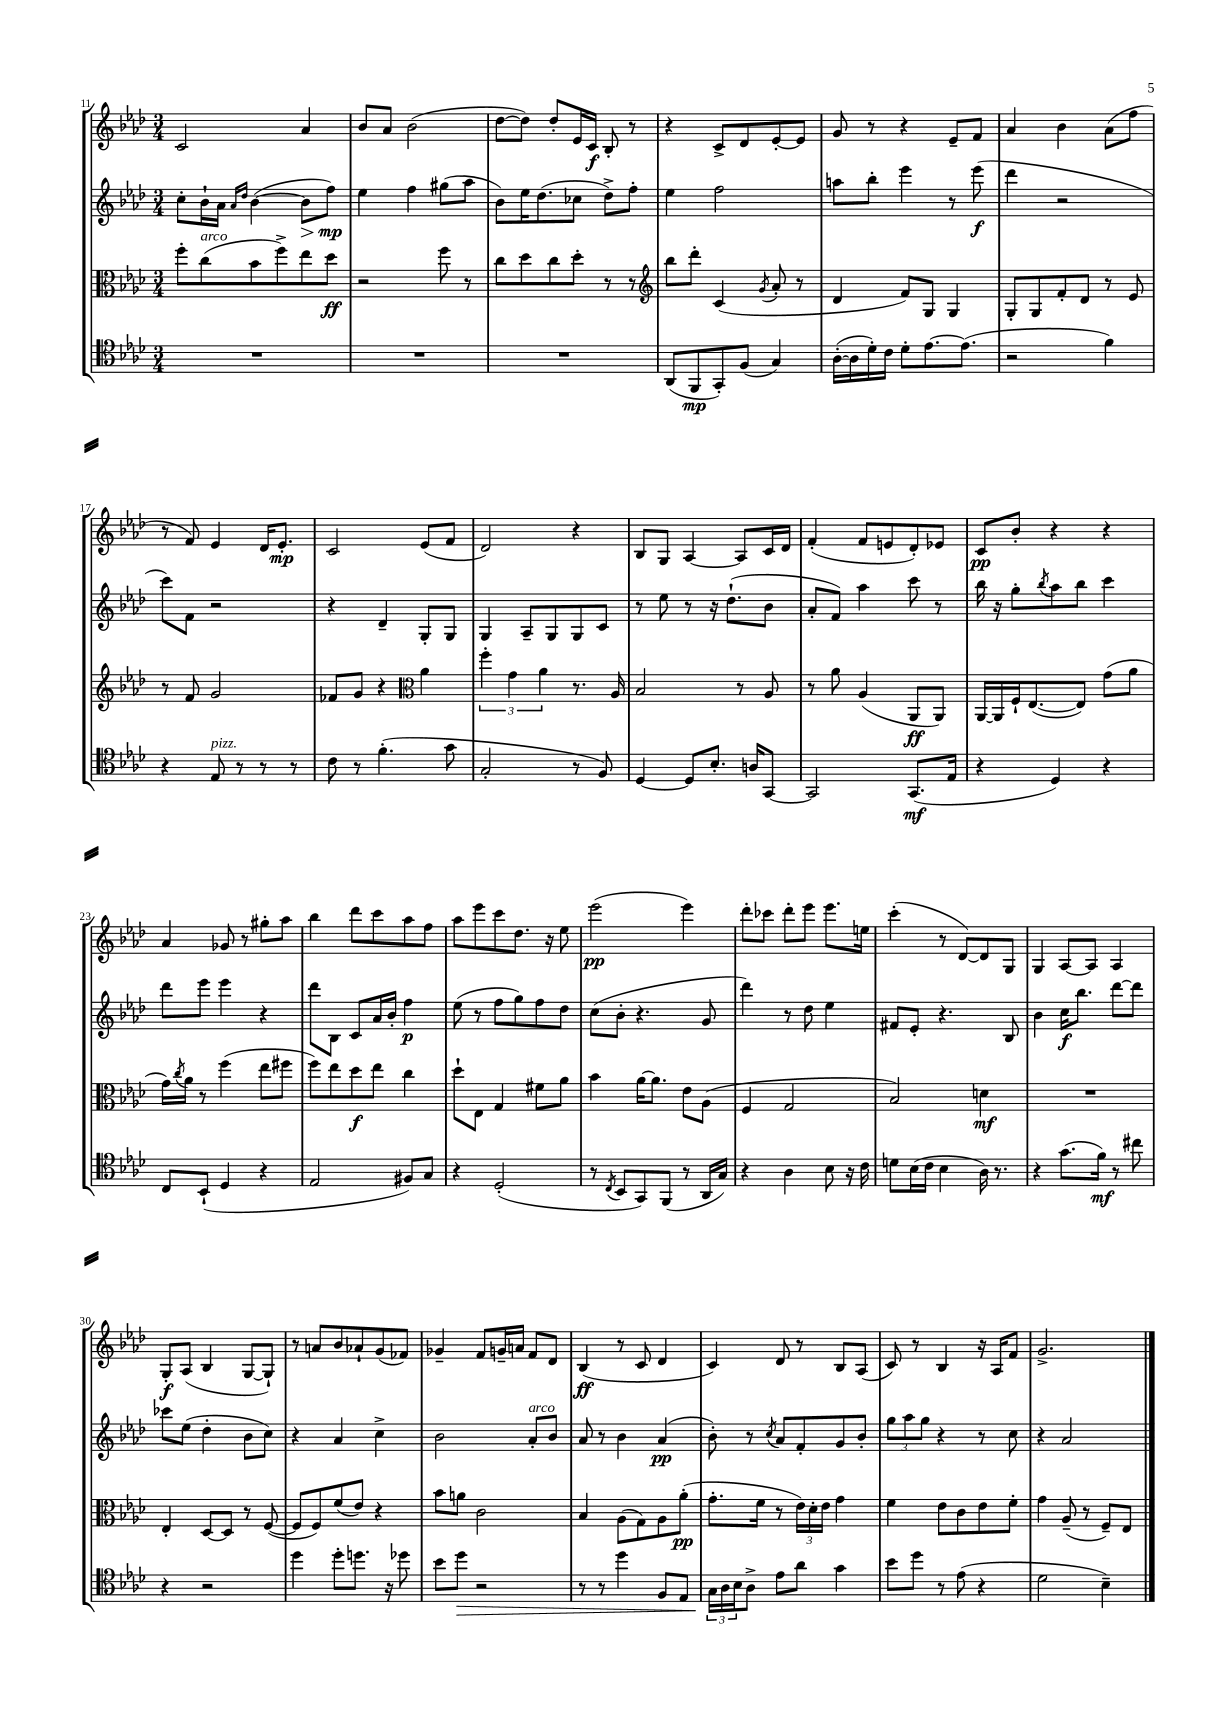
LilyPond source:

<<
\new StaffGroup <<
\new Staff = "s0" {
    \clef treble \key aes \major \numericTimeSignature \time 3/4
    c'2 aes'4 |
    bes'8 aes'8 bes'2( |
    des''8~ des''8) des''8-. ees'16 c'16\f bes8-. r8 |
    r4 c'8-> des'8 ees'8~-. ees'8 |
    g'8 r8 r4 ees'8-- f'8 |
    aes'4 bes'4 aes'8( f''8 |
    r8 f'8) ees'4 des'16 ees'8.-.\mp |
    c'2 ees'8( f'8 |
    des'2) r4 |
    bes8 g8 aes4~ aes8 c'16 des'16 |
    f'4-.( f'8 e'8 des'8-.) ees'8 |
    c'8\pp bes'8-. r4 r4 |
    aes'4 ges'8 r8 gis''8-. aes''8 |
    bes''4 des'''8 c'''8 aes''8 f''8 |
    aes''8 ees'''8 c'''8 des''8. r16 ees''8 |
    ees'''2\pp( ees'''4) |
    des'''8-. ces'''8 des'''8-. ees'''8 ees'''8. e''16 |
    c'''4-.( r8 des'8~) des'8 g8 |
    g4 aes8~ aes8 aes4 |
    g8-.\f aes8( bes4 g8~ g8-!) |
    r8 a'8 bes'8 aes'8-! g'8( fes'8) |
    ges'4-- f'8 g'16-- a'16 f'8 des'8 |
    bes4\ff( r8 c'8 des'4 |
    c'4) des'8 r8 bes8 aes8( |
    c'8) r8 bes4 r16 aes16 f'8 |
    g'2.-> \bar "|." |
}
\new Staff = "s1" {
    \clef treble \key aes \major \numericTimeSignature \time 3/4
    c''8-. bes'16-! aes'16 \grace { aes'16 des''16 } bes'4~( bes'8\> f''8\mp\!) |
    ees''4 f''4 gis''8( aes''8 |
    bes'8) ees''16 des''8.( ces''8 des''8->) f''8-. |
    ees''4 f''2 |
    a''8 bes''8-. ees'''4 r8 ees'''8\f( |
    des'''4 r2 |
    c'''8) f'8 r2 |
    r4 des'4-- g8-. g8 |
    g4 aes8-- g8 g8 c'8 |
    r8 ees''8 r8 r16 des''8.-!( bes'8 |
    aes'8-. f'8) aes''4 c'''8 r8 |
    bes''16 r16 g''8-. \acciaccatura { bes''8 } aes''8 bes''8 c'''4 |
    des'''8 ees'''8 ees'''4 r4 |
    des'''8 bes8 c'8 aes'16 bes'16-. f''4\p |
    ees''8( r8 f''8 g''8) f''8 des''8 |
    c''8( bes'8-. r4. g'8 |
    des'''4) r8 des''8 ees''4 |
    fis'8 ees'8-. r4. bes8 |
    bes'4 c''16\f bes''8. des'''8~ des'''8 |
    ces'''8 ees''8( des''4-. bes'8 c''8) |
    r4 aes'4 c''4-> |
    bes'2 aes'8-.^\markup { \italic "arco" } bes'8 |
    aes'8 r8 bes'4 aes'4\pp( |
    bes'8-.) r8 \acciaccatura { c''8 } aes'8 f'8-. g'8 bes'8-. |
    \tuplet 3/2 { g''8 aes''8 g''8 } r4 r8 c''8 |
    r4 aes'2 \bar "|." |
}
\new Staff = "s2" {
    \clef alto \key aes \major \numericTimeSignature \time 3/4
    f''8-. c''8^\markup { \italic "arco" }( bes'8 f''8->) ees''8 des''8\ff |
    r2 f''8 r8 |
    c''8 des''8 c''8 des''8-. r8 r8 |
    \clef treble bes''8 des'''8-. c'4( \acciaccatura { g'8 } aes'8-. r8 |
    des'4 f'8) g8 g4 |
    g8-. g8 f'8-. des'8 r8 ees'8 |
    r8 f'8 g'2 |
    fes'8 g'8 r4 \clef alto aes'4 |
    \tuplet 3/2 { f''4-. g'4 aes'4 } r8. aes16 |
    bes2 r8 aes8 |
    r8 aes'8 aes4( aes,8\ff aes,8) |
    aes,16~ aes,16 f16-! ees8.~( ees8) g'8( aes'8 |
    g'16) \acciaccatura { c''8 } aes'16 r8 f''4( ees''8 fis''8 |
    f''8) ees''8 des''8\f ees''8 c''4 |
    des''8-! ees8 g4 fis'8 aes'8 |
    bes'4 aes'16~ aes'8. ees'8 aes8( |
    f4 g2 |
    bes2) d'4\mf |
    R2. |
    ees4-. des8~ des8 r8 f8~( |
    f8 f8) f'8( ees'8) r4 |
    bes'8 a'8 c'2 |
    bes4 aes8( g8) aes8 aes'8-.\pp( |
    g'8.-. f'16 r8 \tuplet 3/2 { ees'16) des'16-. ees'16 } g'4 |
    f'4 ees'8 c'8 ees'8 f'8-. |
    g'4 aes8--( r8 f8--) ees8 \bar "|." |
}
\new Staff = "s3" {
    \clef tenor \key aes \major \numericTimeSignature \time 3/4
    R2. |
    R2. |
    R2. |
    aes,8( f,8\mp g,8-.) f8( g4) |
    aes16~-.( aes16 des'16-.) c'16 des'8-. ees'8.~ ees'8.( |
    r2 f'4) |
    r4 ees8^\markup { \italic "pizz." } r8 r8 r8 |
    c'8 r8 f'4.-.( g'8 |
    g2-. r8 f8) |
    des4~ des8 bes8.-. a16 g,8~ |
    g,2 g,8.\mf( ees16 |
    r4 des4) r4 |
    c8 bes,8-!( des4 r4 |
    ees2 fis8) g8 |
    r4 des2-.( |
    r8 \acciaccatura { c8 } bes,8 g,8) f,8( r8 aes,16 g16) |
    r4 aes4 bes8 r16 c'16 |
    d'8 bes16( c'16 bes4 aes16) r8. |
    r4 g'8.( f'16\mf) r8 cis''8 |
    r4 r2 |
    des''4 des''8-. d''8. r16 des''8 |
    bes'8 des''8\> r2 |
    r8 r8 des''4 f8 ees8 |
    \tuplet 3/2 { g16\! aes16 bes16 } aes8-> ees'8 aes'8 g'4 |
    bes'8 des''8 r8 ees'8( r4 |
    des'2 bes4--) \bar "|." |
}
>>
>>
\layout { \context { \Score currentBarNumber = #11 } }
